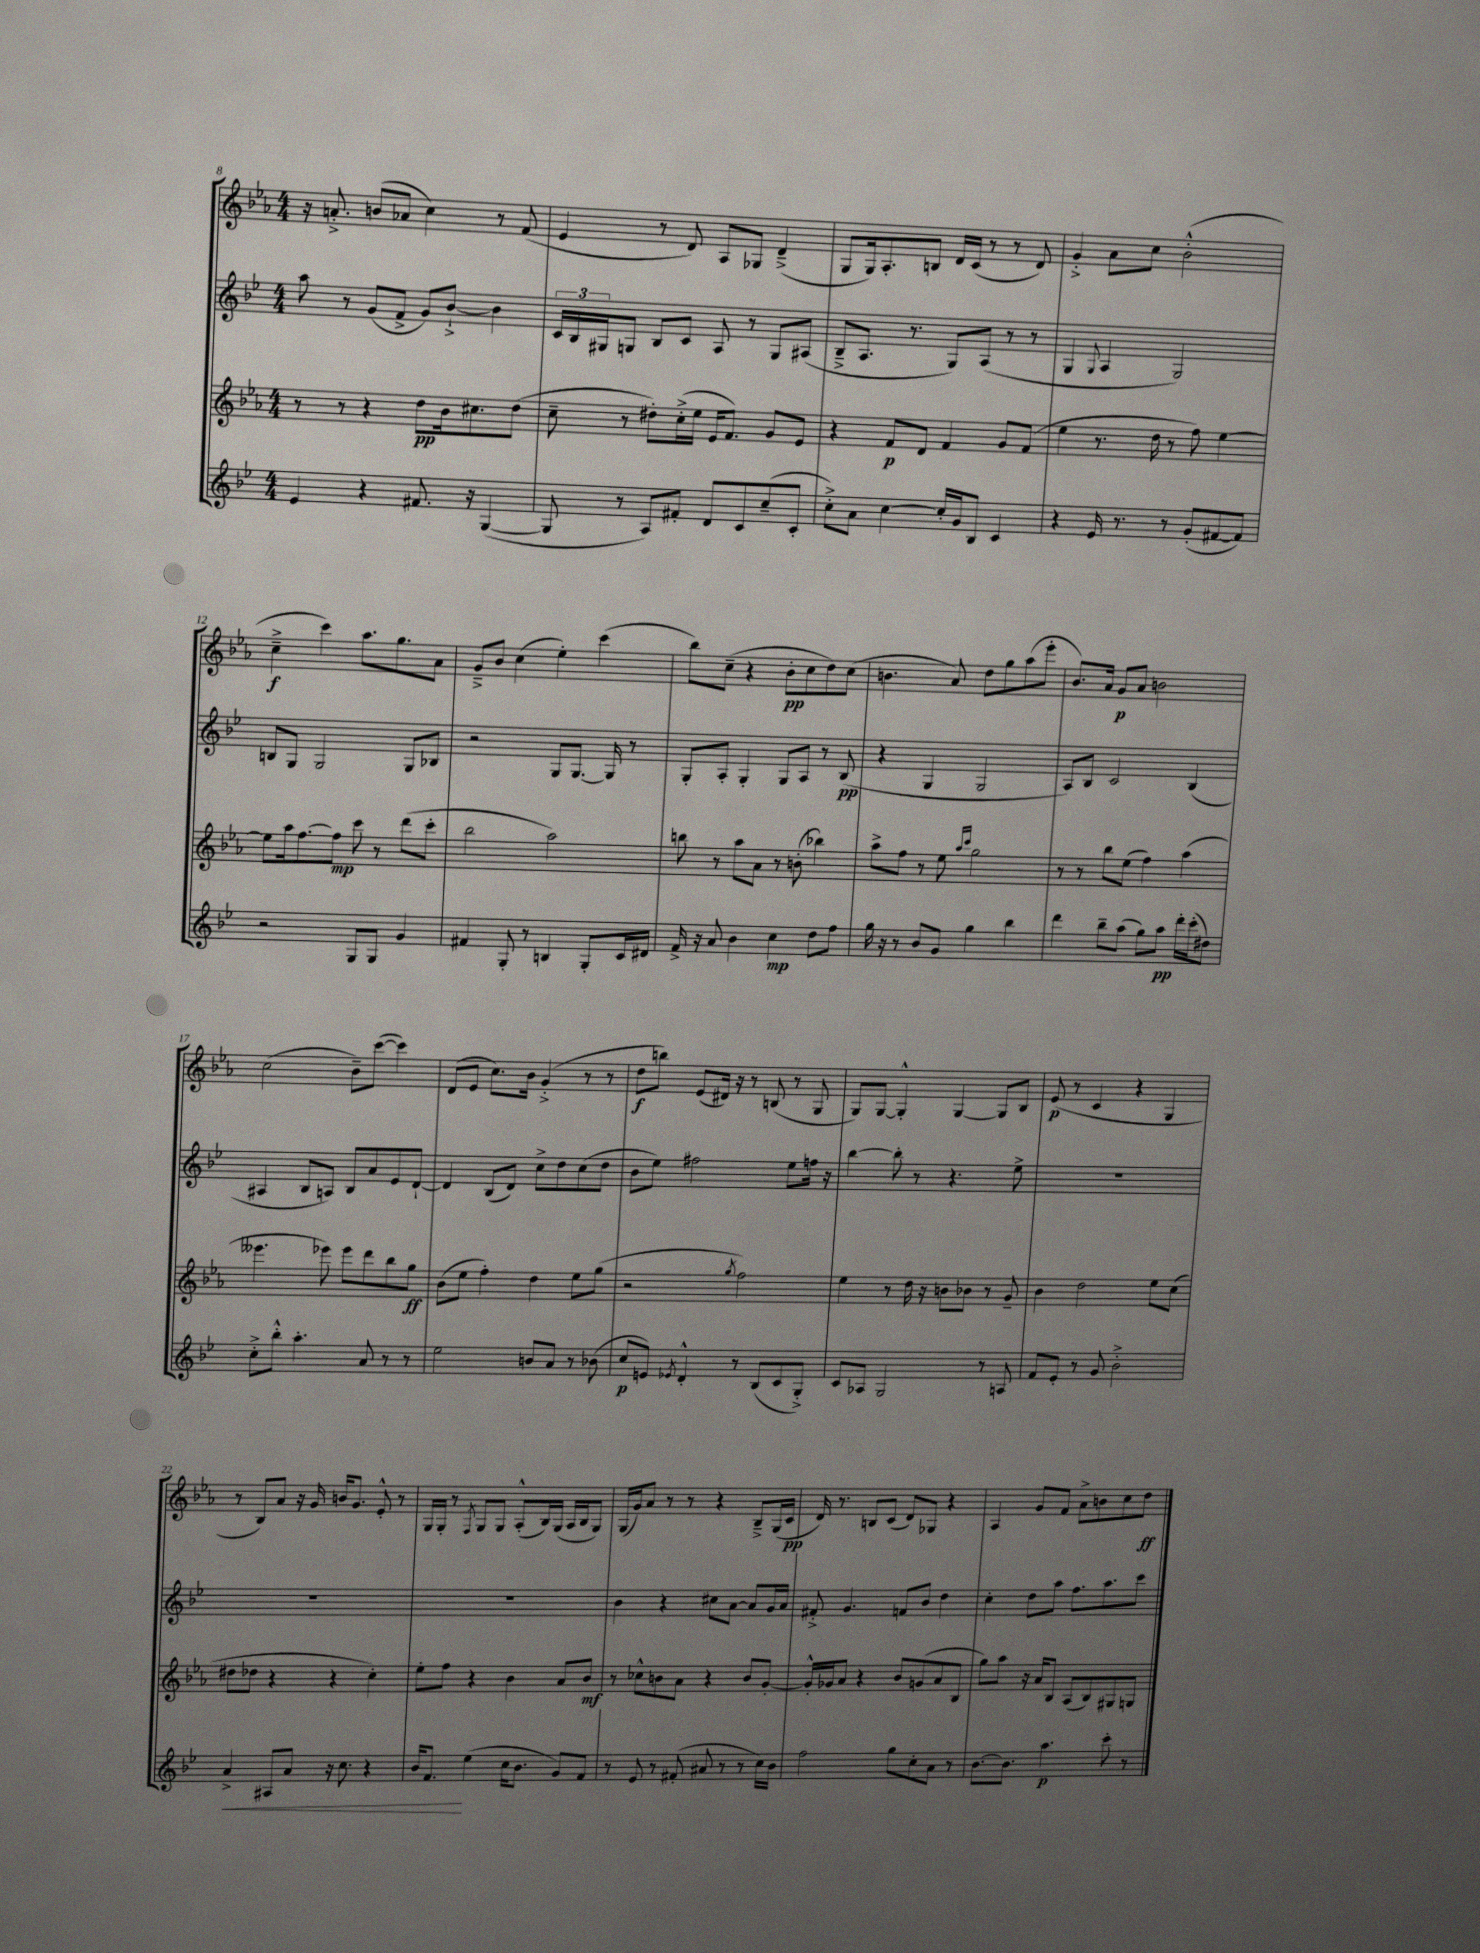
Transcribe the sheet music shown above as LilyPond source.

<<
\new StaffGroup <<
\new Staff = "s0" {
    \clef treble \key ees \major \numericTimeSignature \time 4/4
    r16 a'8.-.-> b'8( aes'8 c''4) r8 f'8( |
    ees'4 r8 d'8) aes8 ges8 d'4--->( |
    g8 g16) aes8.-. b8 d'16 c'16( r8 r8 d'8) |
    g'4-.-> aes'8 c''8 bes'2-.-^( |
    c''4--->\f c'''4) aes''8. g''8. aes'8 |
    g'8---> bes'8 c''4( ees''4-.) c'''4( |
    bes''8) c''8--( r4 bes'8-.\pp c''8 d''8) c''8( |
    b'4. aes'8) d''8 g''8 aes''8( ees'''8-. |
    bes'8.) aes'16 g'8\p aes'8 b'2 |
    c''2( bes'8--) c'''8~( c'''4) |
    d'8( ees'8 c''8.) bes'16 g'4-.->( r8 r8 |
    d''8\f b''8) ees'8( dis'16) r16 r8 b8( r8 g8 |
    g8) g8~ g4-.-^ g4~ g8 bes8 |
    ees'8\p( r8 c'4 r4 g4 |
    r8 bes8) aes'8 r16 g'16 b'16 g'8. ees'8-.-^ r8 |
    g16 g16-. r8 \acciaccatura { f8 } g8 g8 aes8-.-^( bes16) g16( aes16 bes16 g8) |
    g16( g'16) aes'8 r8 r8 r4 bes8---> g16( c'16\pp |
    d'16) r8. b8 c'8( d'8) ges8 r4 |
    aes4 g'8 f'8 aes'8-> b'8 c''8 d''8\ff \bar "|." |
}
\new Staff = "s1" {
    \clef treble \key bes \major \numericTimeSignature \time 4/4
    a''8 r8 g'8( f'8-> g'8) bes'8~-!-> bes'4 |
    \tuplet 3/2 { c'16 bes16 gis16 } g8 bes8 c'8 a8 r8 g8 ais8( |
    bes8---> a8. r8. g8) a8( r8 r8 |
    g4 \appoggiatura { g8 } a4 g2) |
    b8 g8 g2 g8 bes8 |
    r2 g8 g8.~ g16 r8 |
    g8-. a8-. g4-. g8 a8 r8 bes8\pp( |
    r4 g4 g2 |
    a8) bes8 c'2 bes4( |
    ais4 bes8 a8) bes8 a'8 ees'8 d'8~-! |
    d'4 bes8( d'8) c''8-> d''8 c''8( d''8 |
    bes'8 ees''8) fis''2 ees''8 f''16 r16 |
    bes''4~ bes''8-. r8 r4. ees''8-> |
    R1 |
    R1 |
    R1 |
    bes'4 r4 cis''8 a'8~ a'8 g'16 a'16 |
    fis'8-.-> g'4. f'8 bes'8 d''4 |
    c''4-. d''8 a''8 f''8. a''8. c'''8 \bar "|." |
}
\new Staff = "s2" {
    \clef treble \key ees \major \numericTimeSignature \time 4/4
    r8 r8 r4 d''8\pp bes'16 cis''8. d''8( |
    c''8-- r8 dis''8-.) c''16-.->( ees''16 ees'16 f'8.) g'8 ees'8 |
    r4 f'8\p d'8 f'4 g'8 f'8( |
    ees''4 r8. d''16 r8 f''8) ees''4~ |
    ees''8 aes''16 f''8.~ f''8\mp c'''8 r8 d'''8( c'''8-. |
    bes''2 aes''2) |
    b''8 r8 aes''8 aes'8 r8 b'8-.( bes''4) |
    aes''8-> f''8 r8 ees''8 \grace { aes''16 c'''16 } g''2 |
    r8 r8 bes''8 ees''8( f''4) aes''4( |
    eeses'''4. ees'''8) ees'''8 d'''8 bes''8 g''8\ff |
    bes'8( ees''8 f''4-.) d''4 ees''8 g''8( |
    r2 \acciaccatura { g''8 } f''2) |
    ees''4 r8 d''16 r16 b'8 bes'8 r8 g'8-- |
    bes'4 d''2 ees''8 c''8( |
    dis''8 des''8 r4 r4 c''4-.) |
    ees''8-. f''8 r4 bes'4 aes'8 bes'8\mf |
    r8 ces''8-^ b'8 aes'8 r4 b'8 g'8~-. |
    g'16-.-^ ges'16 aes'8 r4 bes'8 g'8( aes'8 bes8 |
    g''8) aes''8 r16 aes'16 bes8 aes8( bes8) gis8 g8 \bar "|." |
}
\new Staff = "s3" {
    \clef treble \key bes \major \numericTimeSignature \time 4/4
    ees'4 r4 fis'8. r16 g4~( |
    g8 r8 a8) fis'8-. d'8 c'8 c''8--( c'8-. |
    c''8-.->) a'8 c''4~ c''16-. g'16 bes8 c'4 |
    r4 ees'16 r8. r8 g'8-.( fis'8~ fis'8) |
    r2 g8 g8 g'4 |
    fis'4 g8-. r8 b4 g8-. c'16 dis'16 |
    f'16-> r16 a'8 bes'4 c''4\mp d''8 f''8 |
    g''16 r16 r8 bes'8 g'8 g''4 bes''4 |
    d'''4 bes''8-- a''8( g''8) a''8\pp d'''16-. c'''16-.( dis''8) |
    c''8-.-> bes''8-.-^ a''4.-. a'8 r8 r8 |
    ees''2 b'8 a'8 r8 bes'8( |
    c''8\p e'8) \acciaccatura { ees'8 } d'4-.-^ r8 bes8( c'8 g8-.->) |
    c'8 aes8 g2 r8 a8 |
    f'8 ees'8-. r8 g'8 bes'2-.-> |
    a'4->\< ais8 a'8 r16 c''8. r4 |
    bes'16 f'8.\! ees''4( c''16 bes'8. g'8) f'8 |
    r8 ees'8 r8 fis'8-.( ais'8 r8 r8 c''16) bes'16 |
    f''2 g''8 c''8-. a'8 r8 |
    bes'8.~ bes'8. a''4.\p c'''8-. r8 \bar "|." |
}
>>
>>
\layout { \context { \Score currentBarNumber = #8 } }
